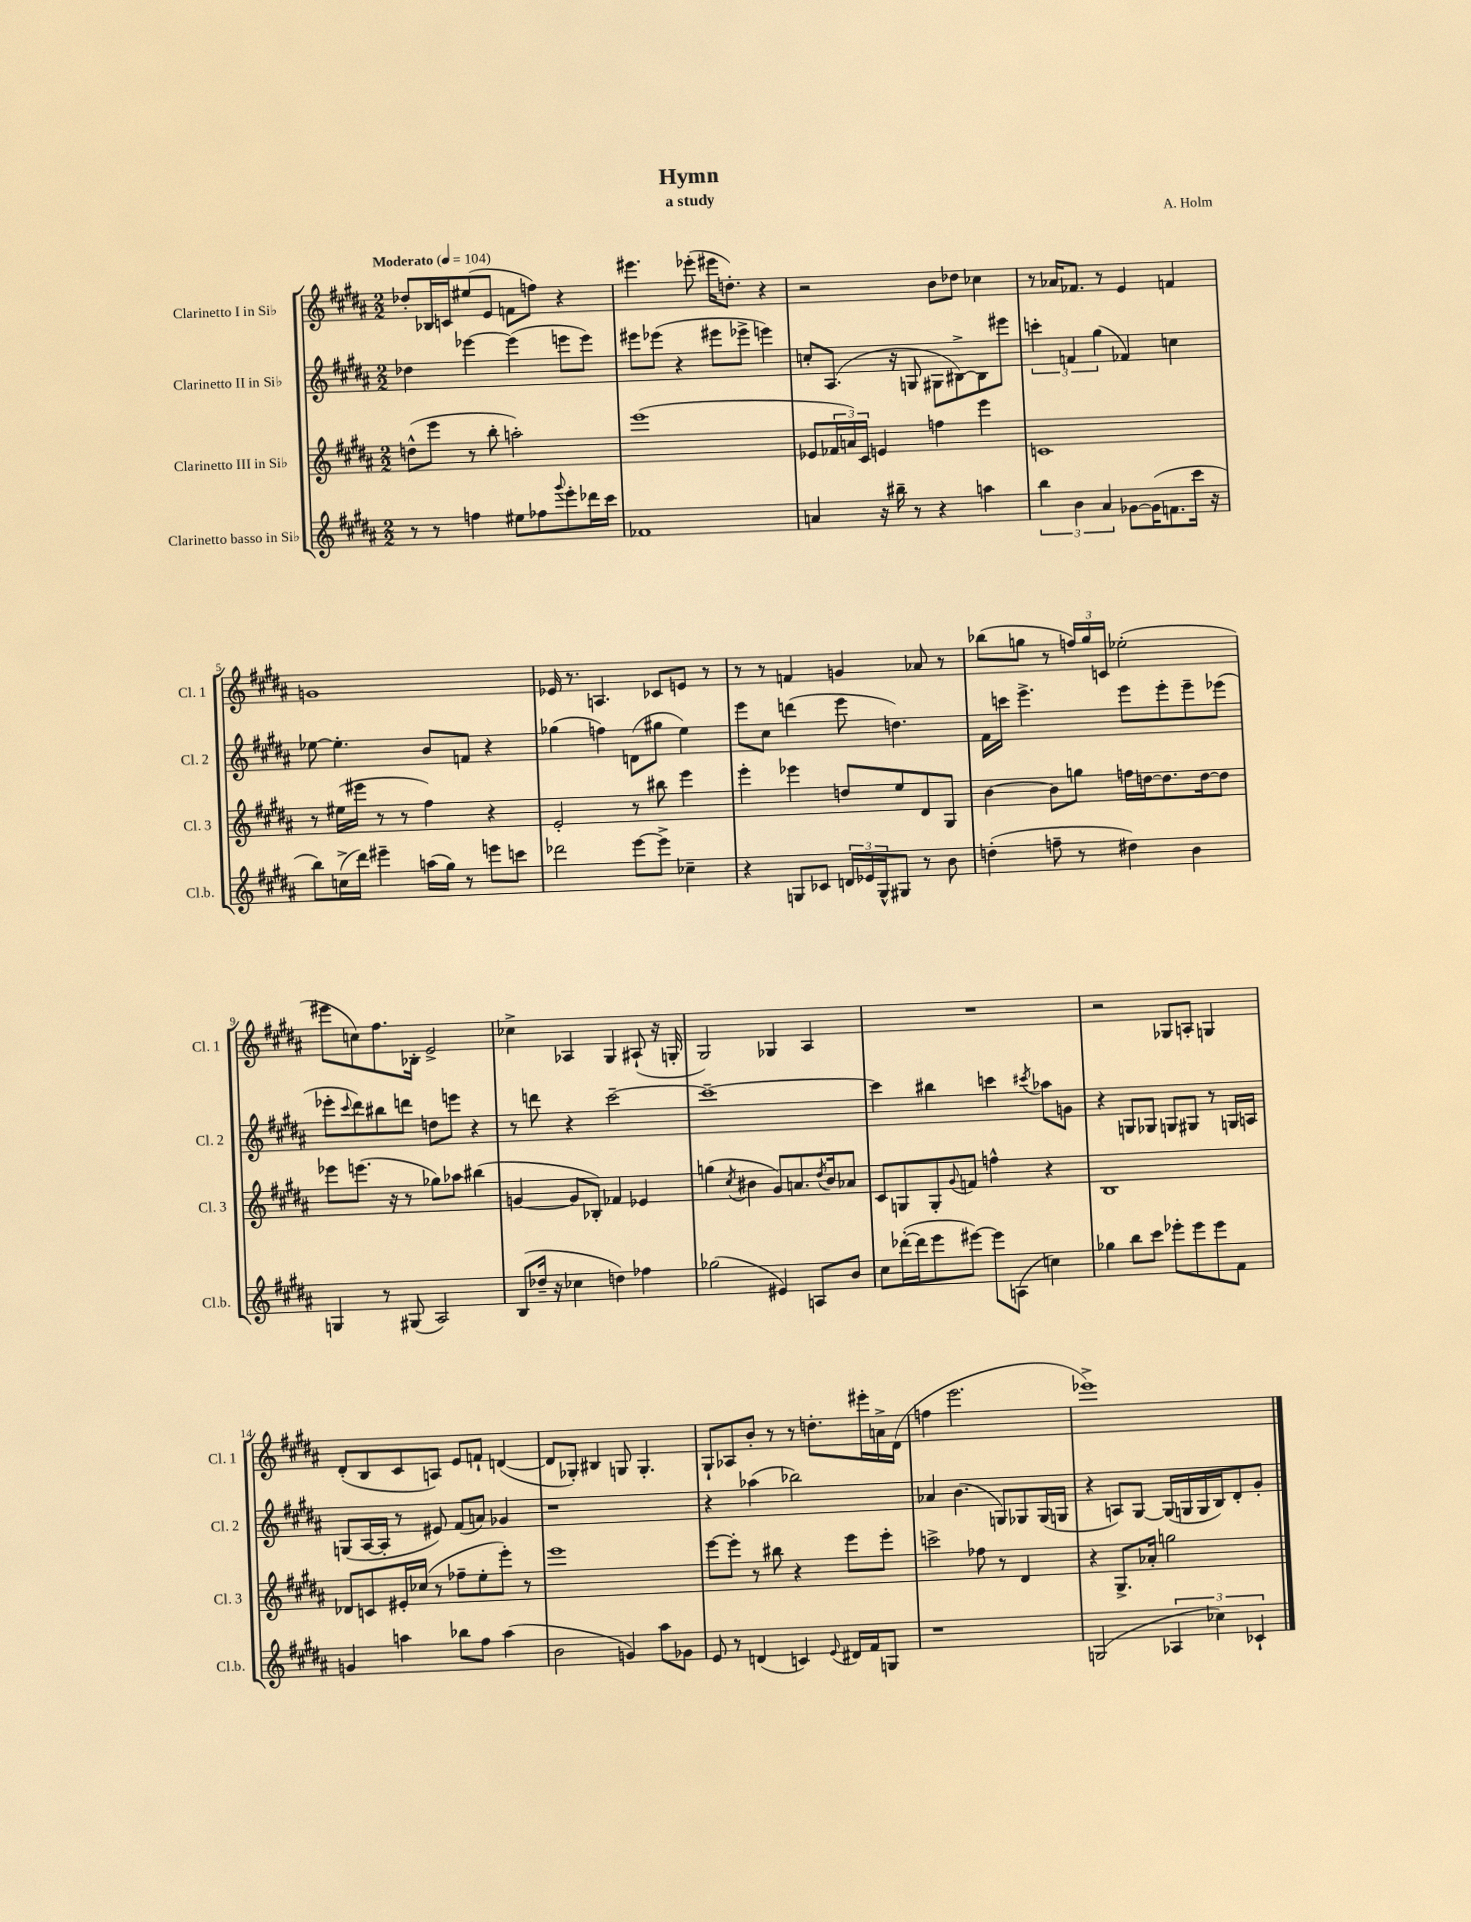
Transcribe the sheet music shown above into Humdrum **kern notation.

**kern	**kern	**kern	**kern
*part4	*part3	*part2	*part1
*staff4	*staff3	*staff2	*staff1
*I"Clarinetto basso in Si♭	*I"Clarinetto III in Si♭	*I"Clarinetto II in Si♭	*I"Clarinetto I in Si♭
*I'Cl.b.	*I'Cl. 3	*I'Cl. 2	*I'Cl. 1
*clefG2	*clefG2	*clefG2	*clefG2
*k[f#c#g#d#a#]	*k[f#c#g#d#a#]	*k[f#c#g#d#a#]	*k[f#c#g#d#a#]
*M2/2	*M2/2	*M2/2	*M2/2
*MM104	*MM104	*MM104	*MM104
=1	=1	=1	=1
!	!	!	!LO:TX:a:B:t=Moderato
8r	(8ddn^^\L	4dd-X\	8dd-X'/L
8r	8eee\J	.	16B-X/L
.	.	.	16cn/J
4ffn\	8r	[4eee-X\	(8ee#X/
.	8bb'\	.	8e/J
8ee#X\L	2aan'\)	(4eee-\]	8fn\L
8ff-X\	.	.	8ffn\J)
8qqggg#/	.	.	.
8eee'\	.	8eeen\L	4r
16ddd-X\L	.	8eee\J)	.
16ccc#\JJ	.	.	.
=2	=2	=2	=2
1f-X	(1eee	8eee#X\L	4.eee#X\
.	.	(8eee-X\J	.
.	.	4r	.
.	.	.	(8eee-X'\
.	.	8eee#X\L	16eee#X\KL
.	.	.	8.ddn'\J)
.	.	8eee-X^\J	.
.	.	4eeen\)	4r
=3	=3	=3	=3
4an/	8e-X/L	8ccn'/L	2r
.	24f-X/L	(8.A#/J	.
.	24an/)	.	.
.	24c#/JJ	.	.
16r	4en/	.	.
16bb#X~\	.	16r	.
8r	.	8Gn/	.
4r	4ffn\	8G#X\L	8b\L
.	.	[8B#X^\)	8dd-X\J
4aan\	4eee\	8B#\]	4cc-X\
.	.	8eee#X\J	.
=4	=4	=4	=4
6bb\	1cn	6cccn'\	8r
.	.	.	16a-X/KL
6b\	.	6fn/	.
.	.	.	8.f-X/J
6a#/	.	(6gg#\	.
.	.	.	8r
[8g-X\L	.	4f-X/)	4e/
(16g-\K]	.	.	.
8.fn\	.	.	.
.	.	4ccn\	4fn/
16ccc#\Jk	.	.	.
16r	.	.	.
!!LO:LB:g=z
=5	=5	=5	=5
8bb\L)	8r	[8ee-X\	1gn
(16ccn^\L	(16ee#X\LL	4.ee-'\]	.
16ddd#\JJ)	16eee#X\JJ	.	.
4eee#X~\	8r	.	.
.	8r	.	.
(16aan\LL	4ff#\)	8b/L	.
16gg#\JJ)	.	.	.
8r	.	8fn/J	.
8eeen\L	4r	4r	.
8cccn\J	.	.	.
=6	=6	=6	=6
2ddd-X\	2e'/	(4gg-X\	16e-X/
.	.	.	8.r
.	.	4ffn\)	4.An/
[8eee\L	8r	(8dn\L	.
8eee^\J]	8bb#X\	8gg#X\J	8c-X/L
4cc-X~\	4eee\	4ee\)	8en/J
.	.	.	8r
=7	=7	=7	=7
4r	4eee'\	8eee\L	8r
.	.	8cc#\J	8r
8Gn/L	4eee-X\	(4dddn\	4fn/
8c-X/J	.	.	.
24dn/LL	8ddn/L	8eee\	4gn/
24e-X/	.	.	.
24G^^/J	.	.	.
8G#X/J	8ee/	4.ddn\)	.
8r	8d#/	.	8a-X/
8b\	8G#/J	.	8r
=8	=8	=8	=8
(4ddn'\	[4b\	16f#\LL	(8bb-X\L
.	.	16cccn\JJ	.
.	.	4.eee^\	8ggn\J
8ffn~\	8b\L]	.	8r
8r	8ggn\J	.	24ffn/LL)
.	.	.	24gg/
.	.	.	24cn/JJ
4dd#X\)	16ffn\LL	8eee\L	(2ee-X'\
.	[16ddn\J	.	.
.	8.dd\]	8eee'\	.
4b\	.	8eee~\	.
.	[16dd\k	.	.
.	8dd\J]	(8eee-X\J	.
!!LO:LB:g=z
=9	=9	=9	=9
4Gn/	8eee-X\L	8eee-X'\L	8eee#X\L
.	.	8qqccc#/	.
.	(8.eeen\J	8ddd#\)	8ccn\)
8r	.	8bb#X\	8.ff#\
.	16r	.	.
(8G#X/	8r	8dddn\J	.
.	.	.	16B-X'\Jk
2A#/)	8gg-X\L)	8ddn\L	2e^/
.	8aa-X\J	8eeen\J	.
.	(4bb#X\	4r	.
=10	=10	=10	=10
(8B/L	[4gn/	8r	4cc-X^\
16dd-X~/Jk	.	8dddn\	.
16r	.	.	.
4cc-X\	8g/L]	4r	4A-X/
.	8B-X'/J)	.	.
4ddn\)	4f-X/	[2ccc#~\	4G#/
4ff-X\	4e-X/	.	(8A#X`/
.	.	.	16r
.	.	.	16Gn'/
=11	=11	=11	=11
(2gg-X\	(4ggn\	1ccc#~_	2G#/)
.	8qcc#/	.	.
.	4b#X\	.	.
4e#X/)	8g#/L)	.	4G-X/
.	8.an/	.	.
8An/L	.	.	4A#/
.	8qdd#/	.	.
.	16b#/k	.	.
8b/J	8a-X/J	.	.
=12	=12	=12	=12
8cc#\L	8c#/L	4ccc#\]	1r
([16ddd-X'\L	8Gn/	.	.
16ddd-\J]	.	.	.
8eee\	8G'/	4bb#X\	.
.	8qqg#/	.	.
[8eee#X\J)	8fn/J	.	.
8eee#\L]	4ffn^^\	4cccn\	.
(8An\J	.	.	.
.	.	8qccc#X/	.
4ccn\)	4r	8aa-X\L	.
.	.	8gn\J	.
=13	=13	=13	=13
4gg-X\	1B	4r	2r
8bb\L	.	8Gn/L	.
8ccc#\J	.	8G-X/J	.
8eee-X'\L	.	8Gn/L	8G-X/L
8eee-\	.	8G#X/J	8An'/J
8eee-\	.	8r	4Gn/
8f#\J	.	16Gn/LL	.
.	.	16An/JJ	.
!!LO:LB:g=z
=14	=14	=14	=14
4gn/	8d-X/L	(8Gn/L	(8d#'/L
.	8cn/	[16A#/L	8B/
.	.	16A#'/JJ]	.
4aan\	16e#X'/L	8r	8c#/
.	(16cc-X/JJ	.	.
.	8r	8e#X/)	8An/J)
8bb-X\L	8ff-X~\L	(8f#/L	8e/L
8ff#\J	8ee'\	8an/J)	8fn`/J
(4aa\	8eee'\J)	4g-X/	([4dn/
.	8r	.	.
=15	=15	=15	=15
2b\	1eee	1r	8d/L]
.	.	.	8G-X'/J)
.	.	.	4B#X/
4gn/)	.	.	8Gn/
.	.	.	4.G'/
8aa#\L	.	.	.
8g-X\J	.	.	.
=16	=16	=16	=16
8e/	[8eee\L	4r	8G#`/L
8r	8eee'\J]	.	8A-X/
(4dn/	8r	(4aa-X\	8b'/J
.	8bb#X\	.	8r
4cn/)	4r	2bb-X\)	8r
.	.	.	8.ddn'\L
8qqe/	.	.	.
16d#X/LL	8eee\L	.	.
16f#/J	.	.	16eee#X'\L
8Gn/J	8eee'\J	.	16an^\
.	.	.	(16d#\JJ
=17	=17	=17	=17
1r	2cccn^\	4a-X/	4ffn\
.	.	(4.b\	2.eee\
.	8ff-X\	.	.
.	8r	8Gn/L)	.
.	4d#/	8G-X/	.
.	.	(16G-/L	.
.	.	16Gn/JJ	.
=18	=18	=18	=18
(2Gn/	4r	4r	1eee-X^)
.	8.G#^/L	8An/L)	.
.	.	[8G#/J	.
.	16a-X'/Jk	.	.
6A-X/	2ggn\	(16G#/LL]	.
.	.	16Gn/	.
.	.	16G/	.
6cc-X\)	.	.	.
.	.	16B/J)	.
.	.	8d#'/	.
6c-X`/	.	.	.
.	.	8g#'/J	.
==	==	==	==
*-	*-	*-	*-
